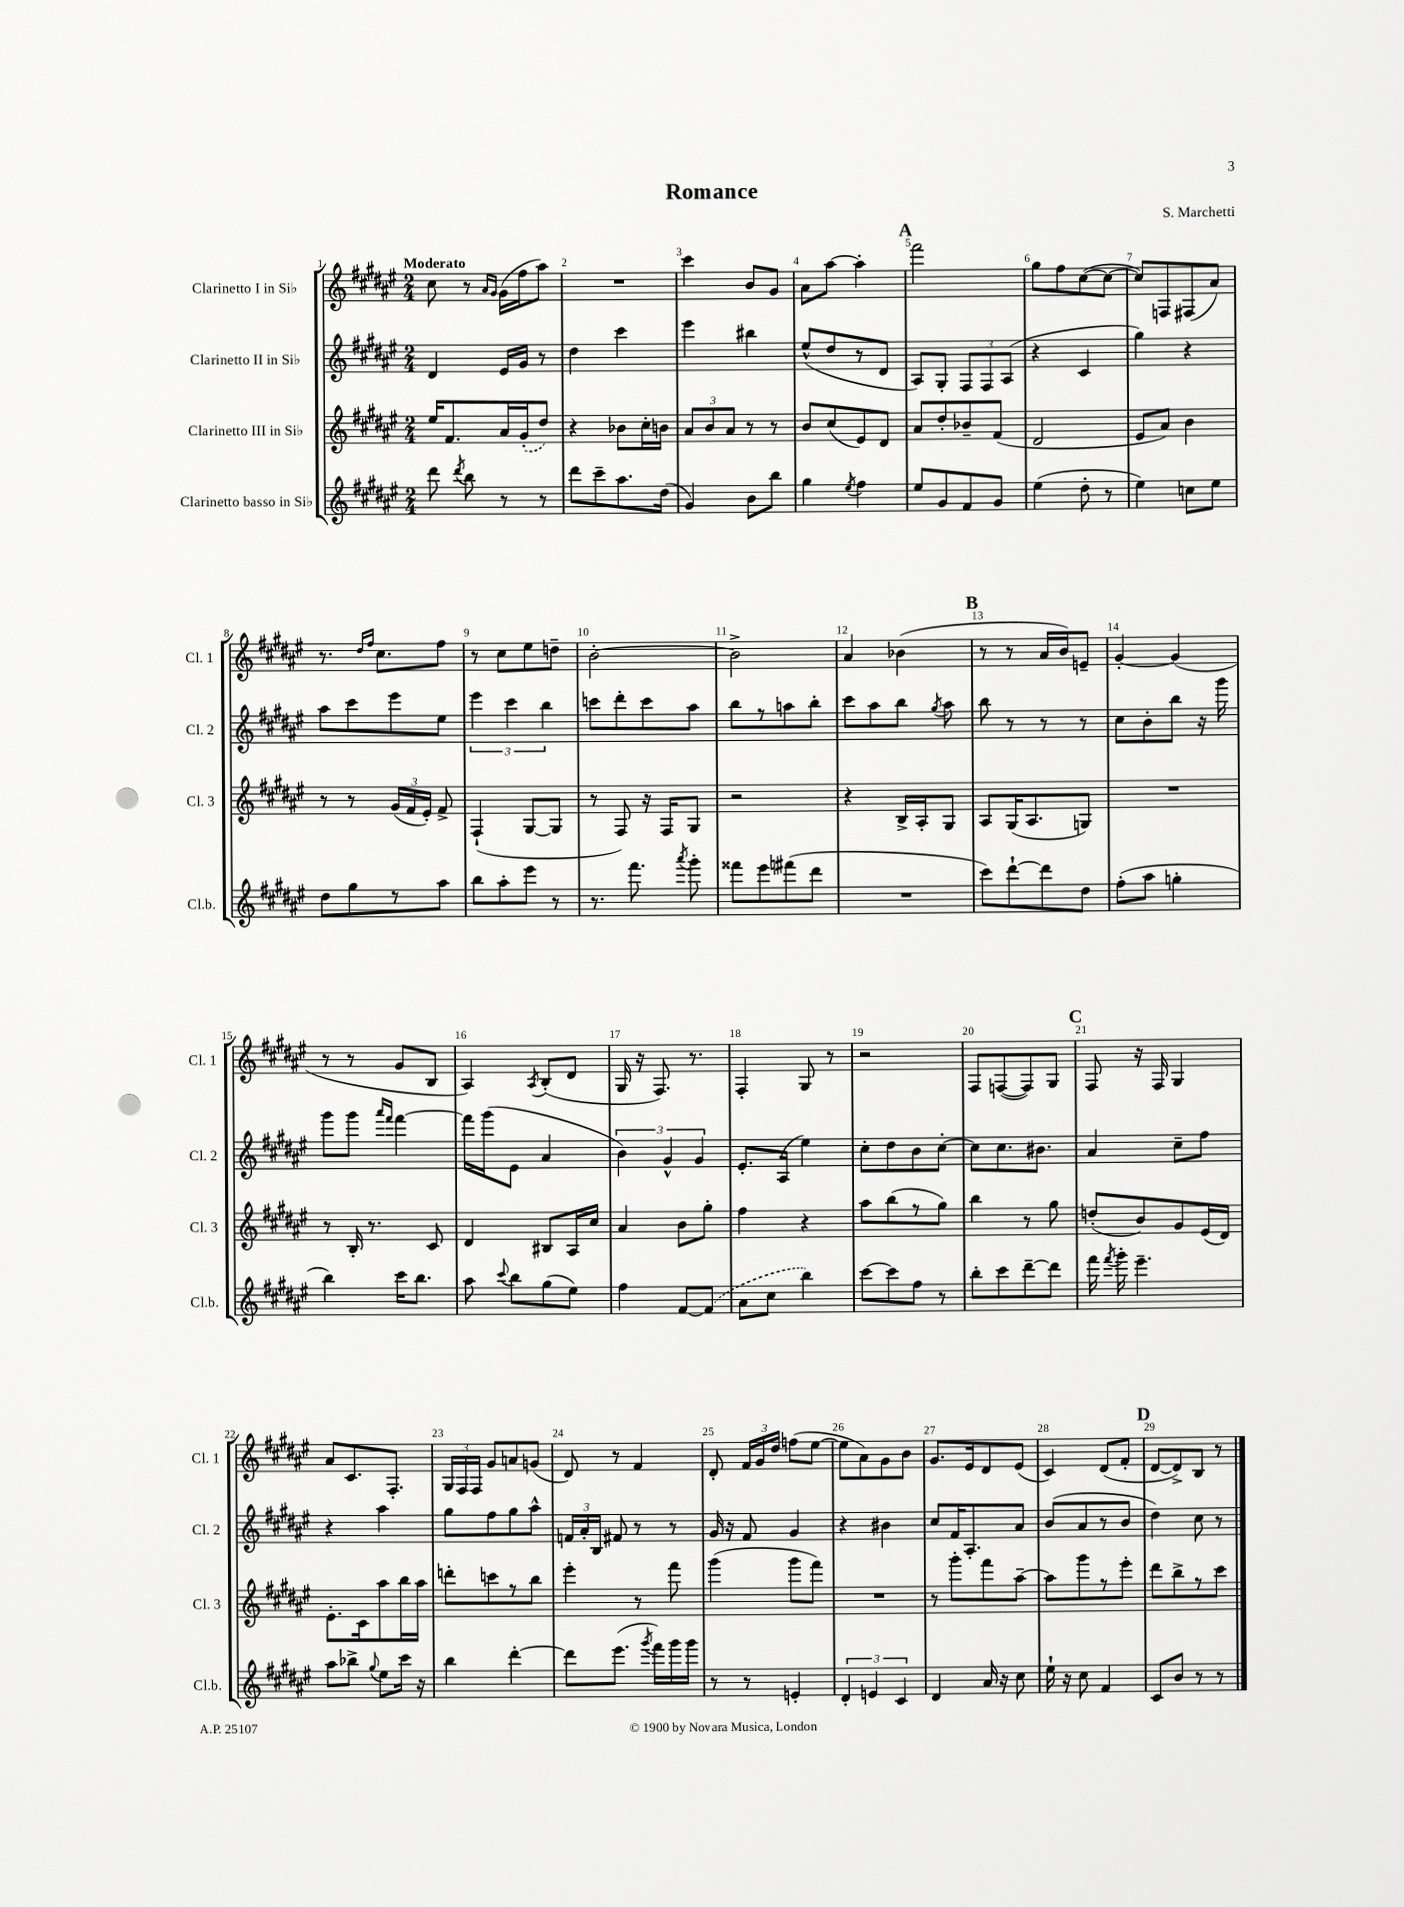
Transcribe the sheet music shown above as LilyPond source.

\header { title = "Romance" composer = "S. Marchetti" }
<<
\new StaffGroup <<
\new Staff = "s0" \with { instrumentName = "Clarinetto I in Sib" shortInstrumentName = "Cl. 1" } {
    \clef treble \key fis \major \numericTimeSignature \time 2/4 \tempo "Moderato"
    \autoBeamOff cis''8 r8 \grace { ais'16[ gis'16] } gis'16[( fis''16 ais''8]) |
    R2 |
    cis'''4 b'8[ gis'8] |
    ais'8[ ais''8]~ ais''4-. |
    \mark \markup { \bold "A" } fis'''2 |
    gis''8[ fis''8 cis''8~( cis''8]~ |
    cis''8[) f8 fis8( ais'8]) |
    r8. \grace { dis''16[ fis''16] } cis''8.[ fis''8] |
    r8 cis''8[ eis''8 d''8]-- |
    b'2~-. |
    b'2-> |
    ais'4 bes'4( |
    \mark \markup { \bold "B" } r8 r8 ais'16[ b'16) e'8]-- |
    gis'4~-. gis'4( |
    r8 r8 gis'8[ b8] |
    ais4) \acciaccatura { ais8 } b8[-.( dis'8] |
    gis16 r16 fis8.) r8. |
    fis4-. gis8 r8 |
    r2 |
    fis8[ f8~( f8) gis8] |
    \mark \markup { \bold "C" } fis8 r16 fis16 gis4 |
    ais'8[ cis'8. fis8.]-. |
    \tuplet 3/2 { gis16[ fis16 fis16] } gis'8[ a'8 g'8]( |
    dis'8) r8 fis'4 |
    dis'8-. \tuplet 3/2 { fis'16[ gis'16 dis''16] } f''8[( eis''8]~ |
    eis''8[ ais'8) gis'8 b'8] |
    gis'8.[ eis'16 dis'8 eis'8]( |
    cis'4) dis'8[( fis'8]-. |
    \mark \markup { \bold "D" } dis'8[~ dis'8->) b8] r8 \bar "|." |
}
\new Staff = "s1" \with { instrumentName = "Clarinetto II in Sib" shortInstrumentName = "Cl. 2" } {
    \clef treble \key fis \major \numericTimeSignature \time 2/4
    \autoBeamOff dis'4 eis'16[ gis'16] r8 |
    dis''4 cis'''4 |
    eis'''4 bis''4 |
    eis''8[-^( dis''8 r8 dis'8] |
    \mark \markup { \bold "A" } ais8[) gis8]-. \tuplet 3/2 { fis8[ fis8 ais8]( } |
    r4 cis'4 |
    gis''4) r4 |
    ais''8[ cis'''8 eis'''8 eis''8] |
    \tuplet 3/2 { eis'''4 cis'''4 b''4 } |
    c'''8[ dis'''8-. c'''8 ais''8] |
    b''8[ r8 a''8 b''8]-. |
    cis'''8[ ais''8 b''8] \acciaccatura { gis''8 } ais''8 |
    \mark \markup { \bold "B" } b''8 r8 r8 r8 |
    cis''8[ b'8-. b''8] r16 gis'''16 |
    gis'''8[ gis'''8] \grace { ais'''16[ fis'''16] } fis'''4~ |
    fis'''16[ gis'''16( eis'8] ais'4 |
    \tuplet 3/2 { b'4) gis'4-^ gis'4 } |
    eis'8.[-. ais16]( eis''4) |
    cis''8[-. dis''8 b'8 cis''8]~-. |
    cis''8[ cis''8. bis'8.] |
    \mark \markup { \bold "C" } ais'4 cis''8[-- fis''8] |
    r4 ais''4 |
    gis''8[ fis''8 gis''8 ais''8]-^ |
    \tuplet 3/2 { f'16[ ais'16-. b16] } fis'8 r8 r8 |
    gis'16 r16 fis'8 gis'4 |
    r4 bis'4 |
    cis''8[ fis'16 ais8.-. ais'8] |
    b'8[( ais'8 r8 b'8] |
    \mark \markup { \bold "D" } dis''4) cis''8 r8 \bar "|." |
}
\new Staff = "s2" \with { instrumentName = "Clarinetto III in Sib" shortInstrumentName = "Cl. 3" } {
    \clef treble \key fis \major \numericTimeSignature \time 2/4
    \autoBeamOff eis''16[ fis'8. ais'16 \once \slurDashed gis'16-.( dis''8]) |
    r4 bes'8[ cis''16-. b'16] |
    \tuplet 3/2 { ais'8[ b'8 ais'8] } r8 r8 |
    b'8[ cis''8( eis'8) dis'8] |
    \mark \markup { \bold "A" } ais'8[ dis''8-. bes'8-- fis'8]( |
    dis'2 |
    eis'8[ ais'8]) b'4 |
    r8 r8 \tuplet 3/2 { gis'16[( fis'16 eis'16]-.) } fis'8-> |
    fis4-!( gis8[~ gis8] |
    r8 fis8) r16 fis16[ gis8] |
    r2 |
    r4 b16[-> ais16-. gis8] |
    \mark \markup { \bold "B" } ais8[ gis16( ais8. g8]) |
    R2 |
    r8 b16-. r8. cis'8 |
    dis'4 bis8[ ais16 cis''16] |
    ais'4 b'8[ gis''8]-. |
    fis''4 r4 |
    ais''8[ b''8( r8 gis''8]) |
    b''4 r8 gis''8 |
    \mark \markup { \bold "C" } d''8[-.( b'8) gis'8 eis'16( dis'16]) |
    eis'8.[-. cis'16 ais''8 b''16 ais''16] |
    d'''8[-. c'''8 r8 b''8] |
    eis'''4-. r8 fis'''8 |
    gis'''4( gis'''8[ fis'''8]) |
    R2 |
    r8 gis'''8[-. fis'''8 ais''8]~-- |
    ais''8[ gis'''8 r8 eis'''8]-. |
    \mark \markup { \bold "D" } dis'''8[ b''8-> r8 cis'''8] \bar "|." |
}
\new Staff = "s3" \with { instrumentName = "Clarinetto basso in Sib" shortInstrumentName = "Cl.b." } {
    \clef treble \key fis \major \numericTimeSignature \time 2/4
    \autoBeamOff dis'''8 \acciaccatura { dis'''8 } b''8 r8 r8 |
    dis'''8[ cis'''8-- ais''8. dis''16]( |
    gis'4) b'8[ b''8] |
    gis''4 \acciaccatura { eis''8 } fis''4 |
    \mark \markup { \bold "A" } eis''8[ gis'8 fis'8 gis'8] |
    eis''4( dis''8-. r8 |
    eis''4) c''8[ eis''8] |
    dis''8[ gis''8 r8 ais''8] |
    b''8[ ais''8-. eis'''8] r8 |
    r8. fis'''8. \acciaccatura { ais'''8 } gis'''8-. |
    fisis'''8[ eis'''8 fis'''8( dis'''8] |
    R2 |
    \mark \markup { \bold "B" } cis'''8[) dis'''8~-! dis'''8 dis''8] |
    fis''8[-.( ais''8] g''4-. |
    b''4) cis'''16[ b''8.] |
    ais''8 \appoggiatura { cis'''8 } b''8[ gis''8( eis''8]) |
    fis''4 fis'8[~ \once \slurDashed fis'8]( |
    ais'8[ cis''8] b''4) |
    cis'''8[~ cis'''8 fis''8] r8 |
    b''8[-. cis'''8 dis'''8~-- dis'''8] |
    \mark \markup { \bold "C" } fis'''16 \acciaccatura { fis'''8 } gis'''16-. eis'''4.-- |
    ais''8[ bes''8]-> \appoggiatura { gis''8 } eis''8[ cis'''16] r16 |
    b''4 dis'''4~-. |
    dis'''8[ eis'''8.]( \acciaccatura { gis'''8 } fis'''16[) gis'''16 gis'''16] |
    r8 r8 e'4-. |
    \tuplet 3/2 { dis'4-. e'4 cis'4 } |
    dis'4 ais'16 r16 cis''8 |
    eis''16-! r16 cis''8 fis'4 |
    \mark \markup { \bold "D" } cis'8[ b'8] r8 r8 \bar "|." |
}
>>
>>
\layout { \context { \Score \override BarNumber.break-visibility = ##(#f #t #t) barNumberVisibility = #all-bar-numbers-visible } }
